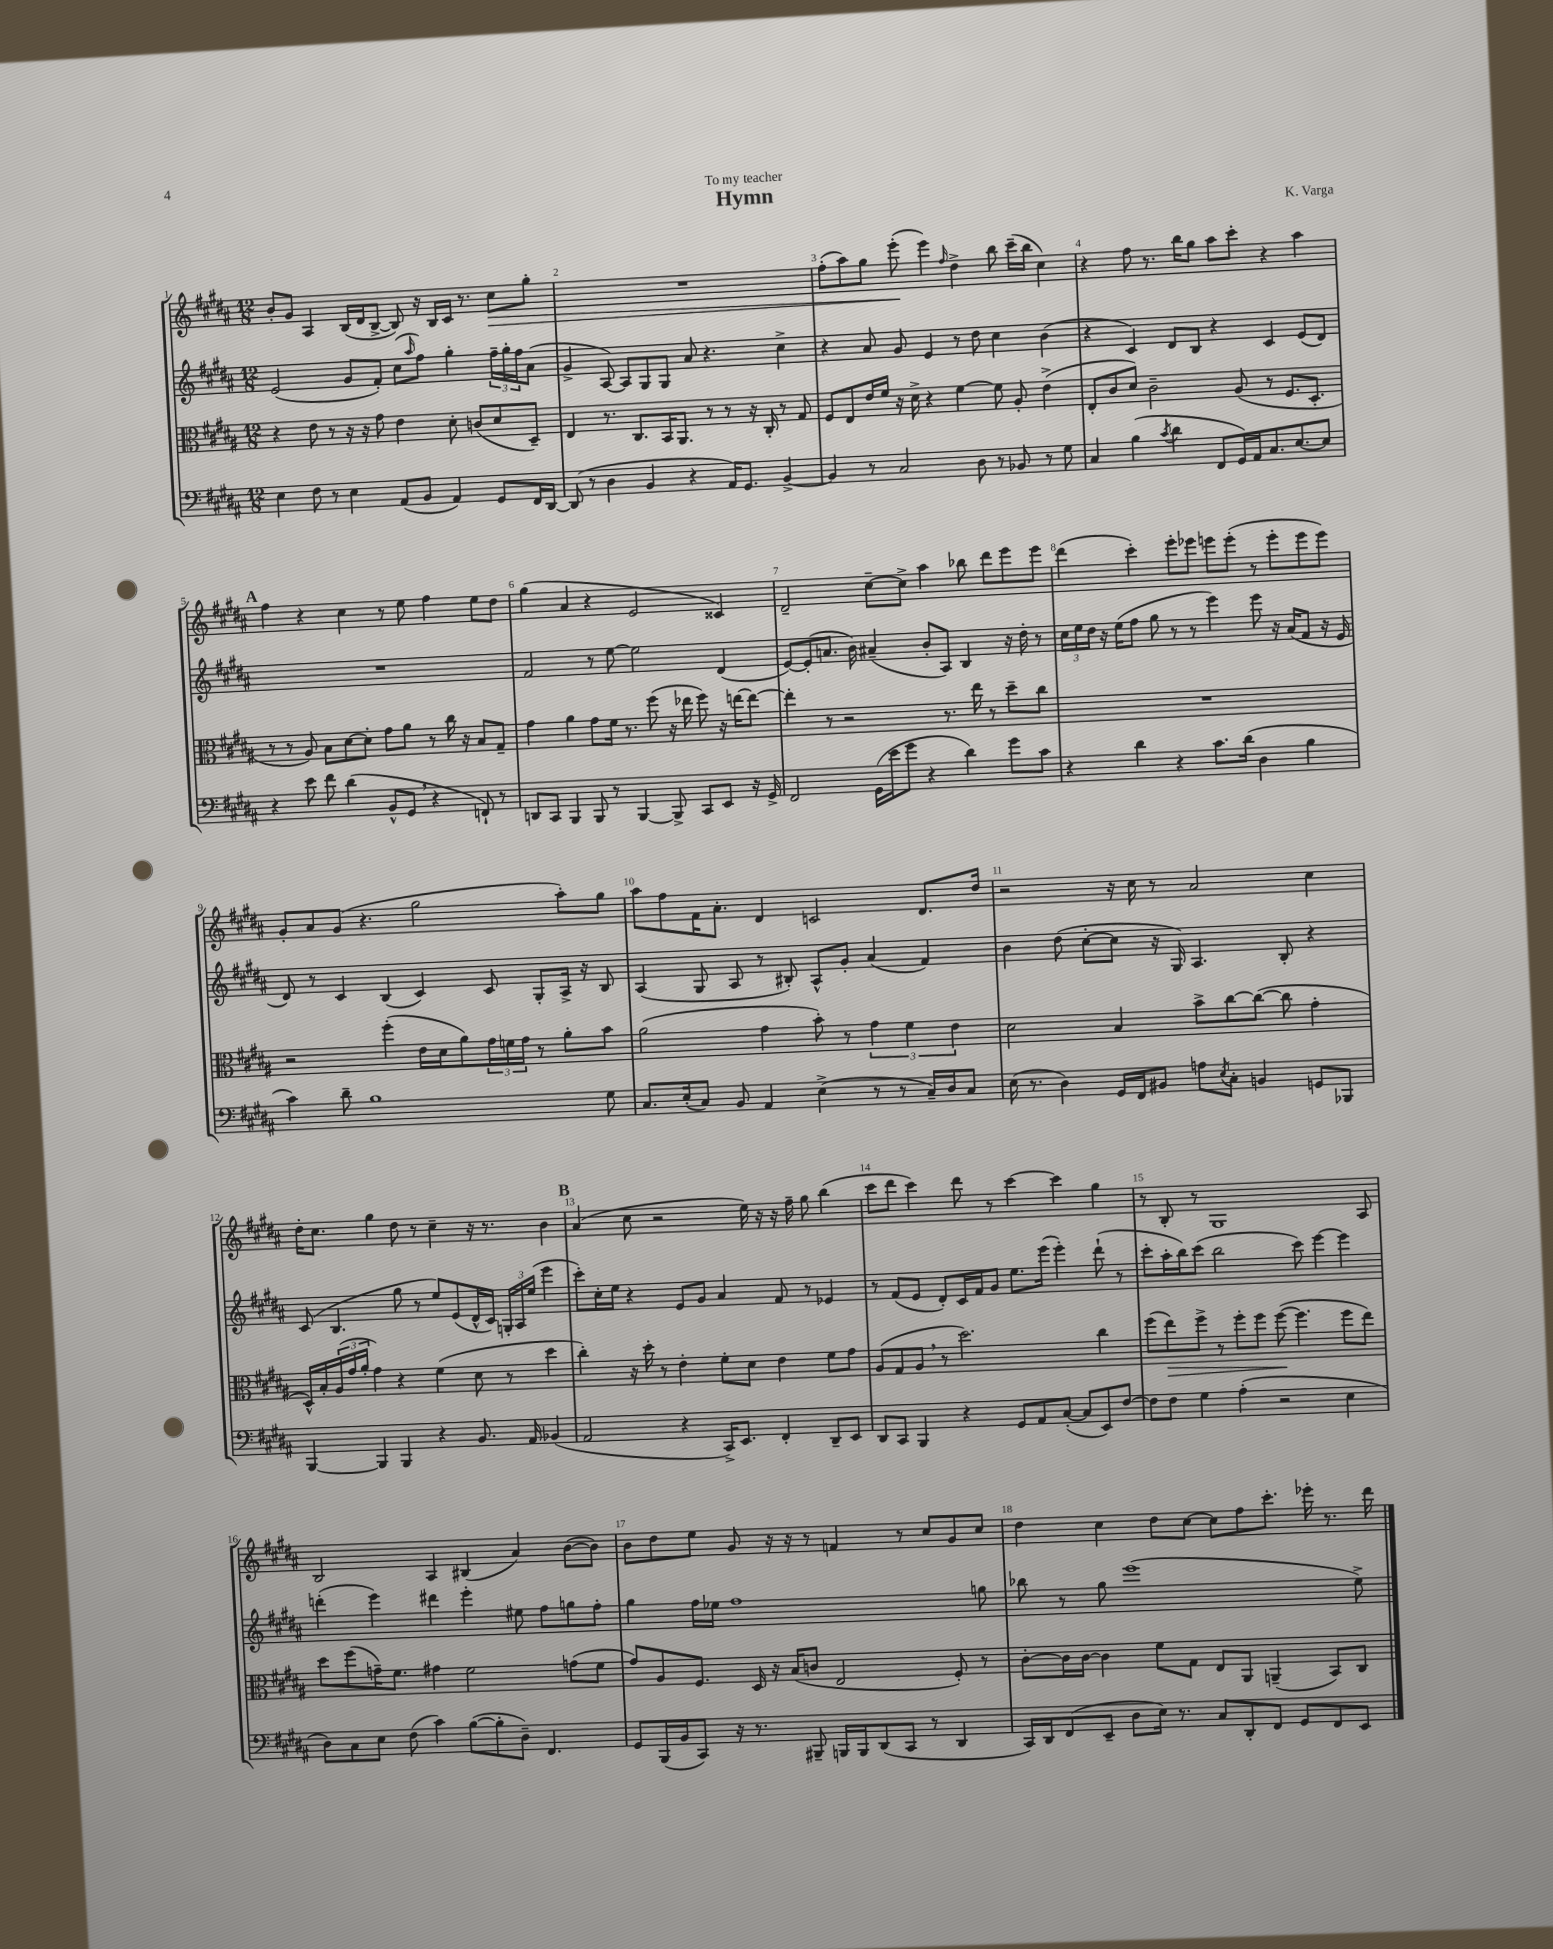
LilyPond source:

\header { title = "Hymn" composer = "K. Varga" dedication = "To my teacher" }
<<
\new StaffGroup <<
\new Staff = "s0" {
    \clef treble \key b \major \numericTimeSignature \time 12/8
    b'8-. gis'8 ais4 b16( dis'16 b8~-> b8) r16 b16 cis'16 r8. cis''8\> gis''8-. |
    R1. |
    fis''8-.( ais''8) gis''8 e'''8-.\!( e'''4) \grace { fis''16 } dis''4-> b''8 cis'''16--( b''16 cis''4) |
    r4 fis''8 r8. b''16 gis''8 ais''8 cis'''8-. r4 ais''4 |
    \mark \markup { \bold "A" } fis''4 r4 cis''4 r8 e''8 fis''4 e''8 dis''8 |
    gis''4( ais'4 r4 e'2 cisis'4) |
    dis'2-- cis''8~-- cis''8-> ais''4 bes''8 dis'''8 e'''8 e'''8 |
    dis'''4( cis'''4-.) e'''8-. ees'''8 e'''8 e'''8-.( r8 e'''8-. e'''8 e'''8) |
    gis'8-. ais'8 gis'8( r4. gis''2 ais''8-.) gis''8 |
    ais''8 fis''8 fis'16 ais'8.-. dis'4 c'2 dis'8. dis''16 |
    r2 r16 cis''16 r8 ais'2 cis''4 |
    dis''16-. cis''8. gis''4 dis''8 r8 cis''4-- r16 r8. b'4 |
    \mark \markup { \bold "B" } ais'4( cis''8 r2 e''16) r16 r16 fis''16-- gis''8 b''4( |
    cis'''8 dis'''8 cis'''4) dis'''8 r8 cis'''4~ cis'''4 gis''4 |
    r8 b8-. r8 gis1 ais8 |
    b2 ais4 bis4( ais'4) b'8~( b'8) |
    b'8 dis''8 e''8 gis'8 r16 r16 r8 f'4 r8 cis''8 gis'8 cis''8 |
    dis''4 cis''4 dis''8 cis''8~ cis''8 fis''8 cis'''8.-. ees'''16-. r8. dis'''16 \bar "|." |
}
\new Staff = "s1" {
    \clef treble \key b \major \numericTimeSignature \time 12/8
    e'2( gis'8 fis'8-.) cis''8( \grace { ais''16 } fis''8) gis''4-. \tuplet 3/2 { fis''16-- gis''16-. fis''16 } ais'8( |
    gis'4-> ais8~) ais8 gis8 gis8 ais'8 r4. cis''4-> |
    r4 ais'8 gis'8 e'4 r8 dis''8 cis''4 b'4( |
    r4 cis'4) dis'8 b8 r4 cis'4 e'8( dis'8) |
    \mark \markup { \bold "A" } R1. |
    fis'2 r8 e''8~ e''2 dis'4( |
    e'8~) e'8-.( a'8. b'16) ais'4--( b'8-. ais8) b4 r16 dis''16-. r8 |
    \tuplet 3/2 { cis''16 e''16 dis''16 } r16 e''16( fis''8 gis''8 r8 r8 e'''4) e'''8 r16 ais'16( fis'8 r16 e'16 |
    dis'8) r8 cis'4 b4( cis'4) cis'8 gis8-. ais16-> r16 b8 |
    ais4( gis8 ais8 r8 bis8-.) ais8-^ gis'8-. ais'4( fis'4) |
    b'4 dis''8( cis''8~-. cis''8 r16 gis16) ais4. b8-. r4 |
    cis'8( b4. gis''8 r8 e''8) e'8( dis'16-^ cis'16) \tuplet 3/2 { g16-. ais16 e''16( } e'''4 |
    \mark \markup { \bold "B" } cis'''8-.) cis''16-. e''16 r4 e'8 gis'8 ais'4 fis'8 r8 ees'4 |
    r8 fis'8( e'8 dis'8-.) cis'16 fis'16 gis'8 e''8. e'''16( e'''4-.) dis'''8-!( r8 |
    cis'''8-. ais''16-. b''16) cis'''8( b''2 cis'''8) e'''4~ e'''4 |
    d'''4-.( e'''4) dis'''4 e'''4-. eis''8 fis''8 g''8 fis''8-. |
    gis''4 fis''16 ees''16 fis''1 g''8 |
    bes''8 r8 gis''8 e'''1( e''8->) \bar "|." |
}
\new Staff = "s2" {
    \clef alto \key b \major \numericTimeSignature \time 12/8
    r4 e'8 r8 r16 r16 gis'8 e'4 dis'8-. c'8( dis'8 dis8--) |
    e4 r8. cis8. b,16 ais,8. r8 r8 r16 cis16-. r8 gis8 |
    fis8 e8 e'16 fis'16 r16 dis'16-> r4 fis'4~ fis'8 ais8-. e'4->( |
    e8-. cis'8 dis'8) cis'2-- ais8( r8 fis8. dis8.-. |
    \mark \markup { \bold "A" } r8 r8 ais8) b8 dis'8~ dis'8-. gis'8 ais'8 r8 cis''16 r16 b8 gis8-- |
    gis'4 ais'4 gis'8 fis'16 r8. fis''8( r16 ees''16 fis''8) r16 e''16~ e''8~ |
    e''4-. r8 r2 r8. e''16 r8 dis''8-- cis''8 |
    R1. |
    r2 fis''4-.( e'16 dis'16 ais'8) \tuplet 3/2 { gis'16 f'16 gis'16 } r8 ais'8-. b'8 |
    ais'2( gis'4 b'8-.) r8 \tuplet 3/2 { gis'4 fis'4 e'4 } |
    dis'2 b4 b'8-> cis''8~ cis''8~( cis''8 gis'4-. |
    dis16-^) b16-. \tuplet 3/2 { ais16( gis'16 ais'16-. } gis'4) r4 fis'4( dis'8 r8 dis''4 |
    \mark \markup { \bold "B" } cis''4-.) r16 dis''16-. r8 e'4-. fis'8-. dis'8 e'4 fis'8 gis'8 |
    ais8( gis8 ais8 \breathe r8 dis''2.) cis''4 |
    fis''8( e''8\>) fis''8-> r8 fis''8-. fis''8 fis''8~\!( fis''4. fis''8 e''8) |
    dis''8 fis''8( g'16--) fis'8. gis'4 fis'2 g'8( fis'8 |
    gis'8) ais8 fis8. dis16 r16 b16( c'8 e2 fis8-.) r8 |
    cis'8~-. cis'16 cis'16~ cis'4 fis'8 gis8 e8 ais,8 a,4--( b,8) cis8 \bar "|." |
}
\new Staff = "s3" {
    \clef bass \key b \major \numericTimeSignature \time 12/8
    e4 fis8 r8 e4 ais,8( b,8 ais,4) gis,8 fis,16 dis,16~ |
    dis,8( r8 dis4 b,4 r4 ais,16) gis,8. b,4~-> |
    b,4 r8 cis2 dis8 r8 bes,8 r8 gis8 |
    cis4 b4( \acciaccatura { cis'8 } dis'4 fis,8 gis,16) ais,16 cis8. e8.~ e8 |
    \mark \markup { \bold "A" } r4 e'8 fis'8 dis'4( b,8-^ gis,8 \breathe r4 f,8-!) r8 |
    d,8 cis,8 b,,4 b,,8 r8 b,,4~ b,,8-> cis,8 e,8 r16 gis,16-> |
    fis,2 gis,16( e'16 gis'8 r4 dis'4) gis'8 cis'8 |
    r4 dis'4 r4 cis'8. dis'16( dis4 b4 |
    cis'4) dis'8-- b1 gis8 |
    cis8. e16-.( cis8) b,8 ais,4 e4->( r8 r8 cis16--) dis16 cis8 |
    e16( r8. dis4) gis,16 fis,16 bis,8 a8 \acciaccatura { e8 } cis8-. b,4 g,8 bes,,8 |
    b,,4~ b,,4 b,,4 r4 b,8. ais,16 bes,4( |
    \mark \markup { \bold "B" } ais,2 r4 cis,16->) e,8. fis,4-. dis,8-- e,8 |
    dis,8 cis,8 b,,4 r4 gis,8 ais,8 cis8~-.( cis8 e,8) fis8~ |
    fis8 fis8 gis4 ais4-.( r2 e4 |
    dis8) cis8 e8 fis8( cis'4) b8~( b8-. dis8--) fis,4. |
    gis,8 b,,16( b,16 cis,8) r16 r8. bis,,8-- b,,16 b,,16 dis,8( cis,8 r8 dis,4 |
    cis,16) dis,16 fis,8( e,8-- dis8 e16) r8. cis8 dis,8-. fis,8 gis,8 fis,8 e,8 \bar "|." |
}
>>
>>
\layout { \context { \Score \override BarNumber.break-visibility = ##(#f #t #t) barNumberVisibility = #all-bar-numbers-visible } }
